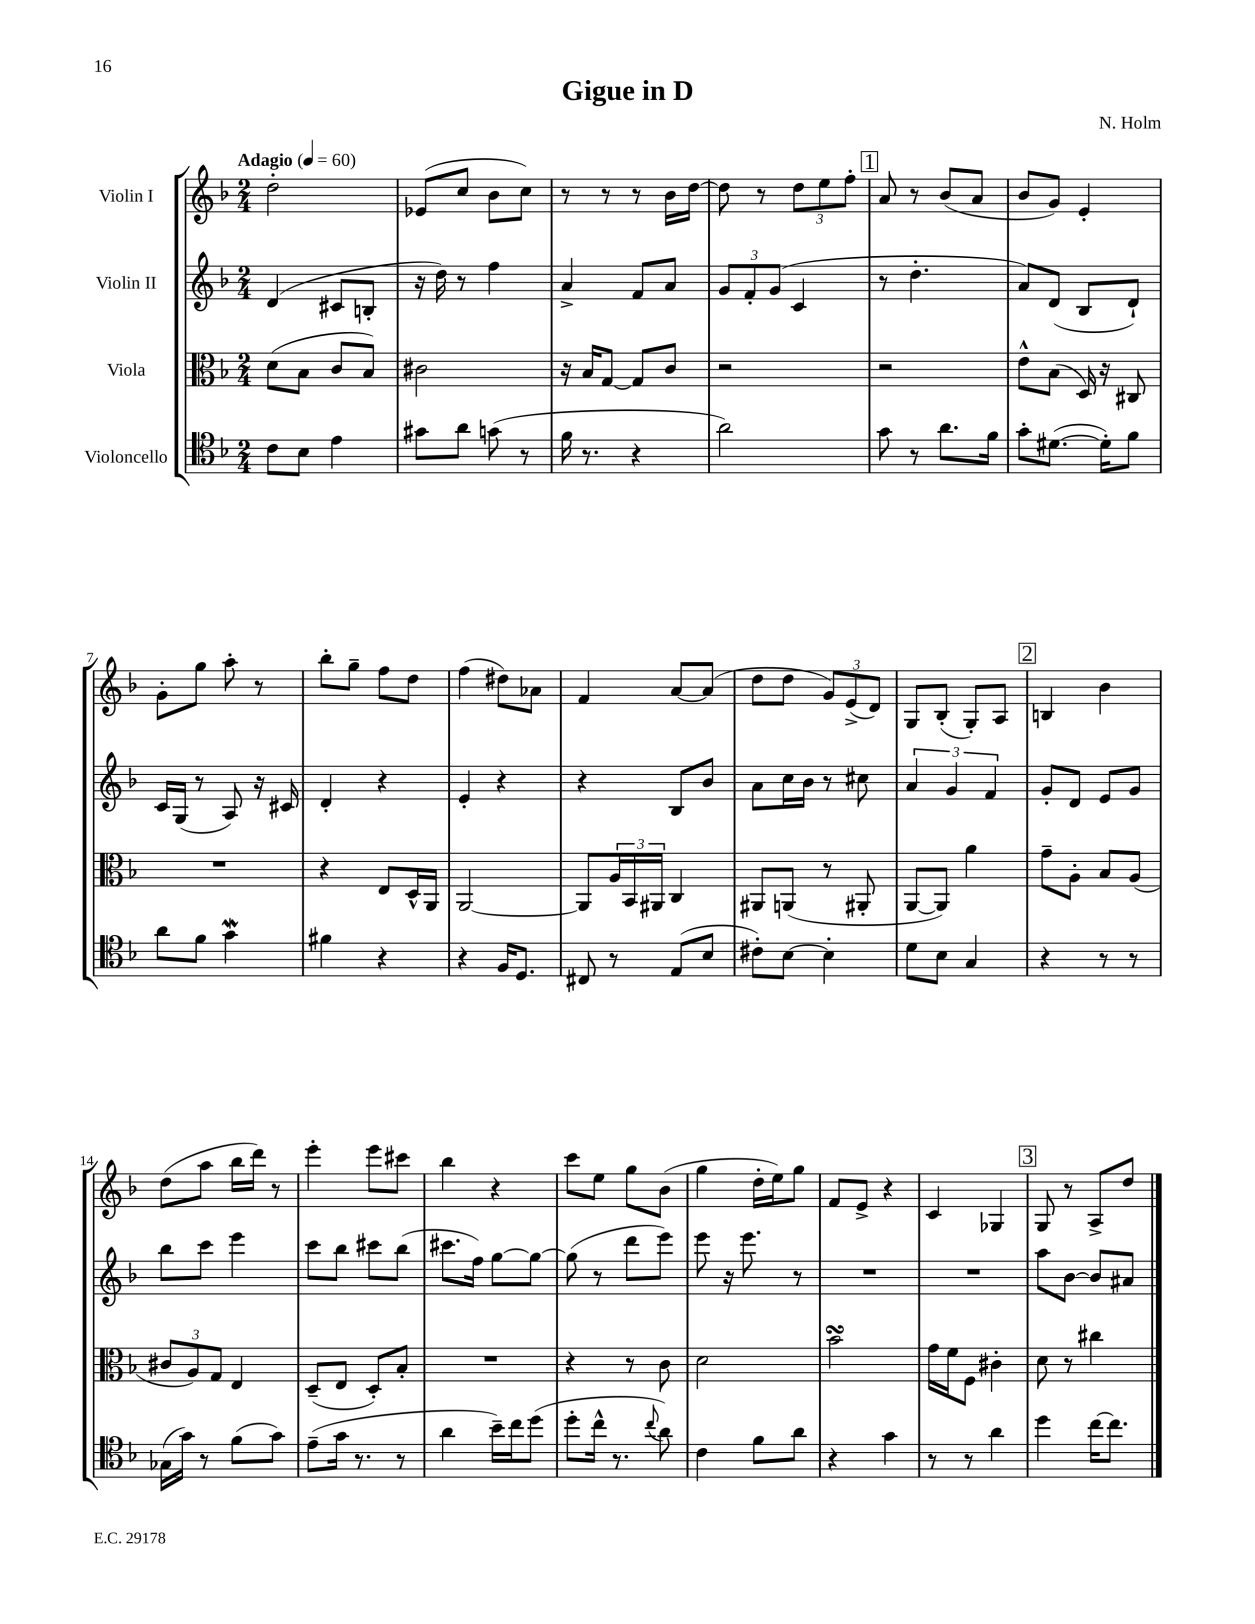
\header { title = "Gigue in D" composer = "N. Holm" }
<<
\new StaffGroup <<
\new Staff = "s0" \with { instrumentName = "Violin I" } {
    \clef treble \key f \major \numericTimeSignature \time 2/4 \tempo "Adagio" 4 = 60
    d''2-. |
    ees'8( c''8 bes'8 c''8) |
    r8 r8 r8 bes'16 d''16~ |
    d''8 r8 \tuplet 3/2 { d''8 e''8 f''8-. } |
    \mark \markup { \box "1" } a'8 r8 bes'8( a'8 |
    bes'8 g'8) e'4-. |
    g'8-. g''8 a''8-. r8 |
    bes''8-. g''8-- f''8 d''8 |
    f''4( dis''8) aes'8 |
    f'4 a'8~ a'8( |
    d''8 d''8 \tuplet 3/2 { g'8) e'8->( d'8) } |
    g8 bes8-.( g8-.) a8 |
    \mark \markup { \box "2" } b4 bes'4 |
    d''8( a''8 bes''16 d'''16) r8 |
    e'''4-. e'''8 cis'''8 |
    bes''4 r4 |
    c'''8 e''8 g''8 bes'8( |
    g''4 d''16-. e''16) g''8 |
    f'8 e'8-> r4 |
    c'4 ges4 |
    \mark \markup { \box "3" } g8 r8 a8-> d''8 \bar "|." |
}
\new Staff = "s1" \with { instrumentName = "Violin II" } {
    \clef treble \key f \major \numericTimeSignature \time 2/4
    d'4( cis'8 b8-. |
    r16 d''16) r8 f''4 |
    a'4-> f'8 a'8 |
    \tuplet 3/2 { g'8 f'8-. g'8( } c'4 |
    \mark \markup { \box "1" } r8 d''4.-. |
    a'8) d'8( bes8 d'8-!) |
    c'16 g16( r8 a8) r16 cis'16 |
    d'4-. r4 |
    e'4-. r4 |
    r4 bes8 bes'8 |
    a'8 c''16 bes'16 r8 cis''8 |
    \tuplet 3/2 { a'4 g'4 f'4 } |
    \mark \markup { \box "2" } g'8-. d'8 e'8 g'8 |
    bes''8 c'''8 e'''4 |
    c'''8 bes''8 cis'''8 bes''8( |
    cis'''8. f''16) g''8~ g''8~ |
    g''8( r8 d'''8 e'''8) |
    e'''8 r16 e'''8. r8 |
    R2 |
    R2 |
    \mark \markup { \box "3" } a''8 bes'8~ bes'8 ais'8 \bar "|." |
}
\new Staff = "s2" \with { instrumentName = "Viola" } {
    \clef alto \key f \major \numericTimeSignature \time 2/4
    d'8( bes8 c'8 bes8) |
    cis'2 |
    r16 bes16 g8~ g8 c'8 |
    r2 |
    \mark \markup { \box "1" } r2 |
    e'8-^ bes8( d16) r16 cis8 |
    R2 |
    r4 e8 d16-^ a,16 |
    a,2~ |
    a,8 \tuplet 3/2 { a16 bes,16 ais,16 } c4 |
    ais,8 a,8( r8 ais,8-. |
    a,8~ a,8) a'4 |
    \mark \markup { \box "2" } g'8-- a8-. bes8 a8( |
    \tuplet 3/2 { cis'8 a8) g8 } e4 |
    d8--( e8 d8-.) bes8-. |
    R2 |
    r4 r8 c'8 |
    d'2 |
    bes'2\turn |
    g'16 f'16 f8 cis'4-. |
    \mark \markup { \box "3" } d'8 r8 cis''4 \bar "|." |
}
\new Staff = "s3" \with { instrumentName = "Violoncello" } {
    \clef tenor \key f \major \numericTimeSignature \time 2/4
    c'8 bes8 e'4 |
    gis'8 a'8 g'8( r8 |
    f'16 r8. r4 |
    a'2) |
    \mark \markup { \box "1" } g'8 r8 a'8. f'16 |
    g'8-. dis'8.~( dis'16-.) f'8 |
    a'8 f'8 g'4\mordent |
    fis'4 r4 |
    r4 f16 d8. |
    cis8 r8 e8( bes8 |
    cis'8-.) bes8~ bes4-. |
    d'8 bes8 g4 |
    \mark \markup { \box "2" } r4 r8 r8 |
    ges16( g'16) r8 f'8( g'8) |
    e'8--( g'16 r8. r8 |
    a'4 bes'16--) c''16 d''8( |
    d''8-. c''16-^ r8. \appoggiatura { c''8 } a'8) |
    c'4 f'8 a'8 |
    r4 g'4 |
    r8 r8 a'4 |
    \mark \markup { \box "3" } d''4 c''16~ c''8. \bar "|." |
}
>>
>>
